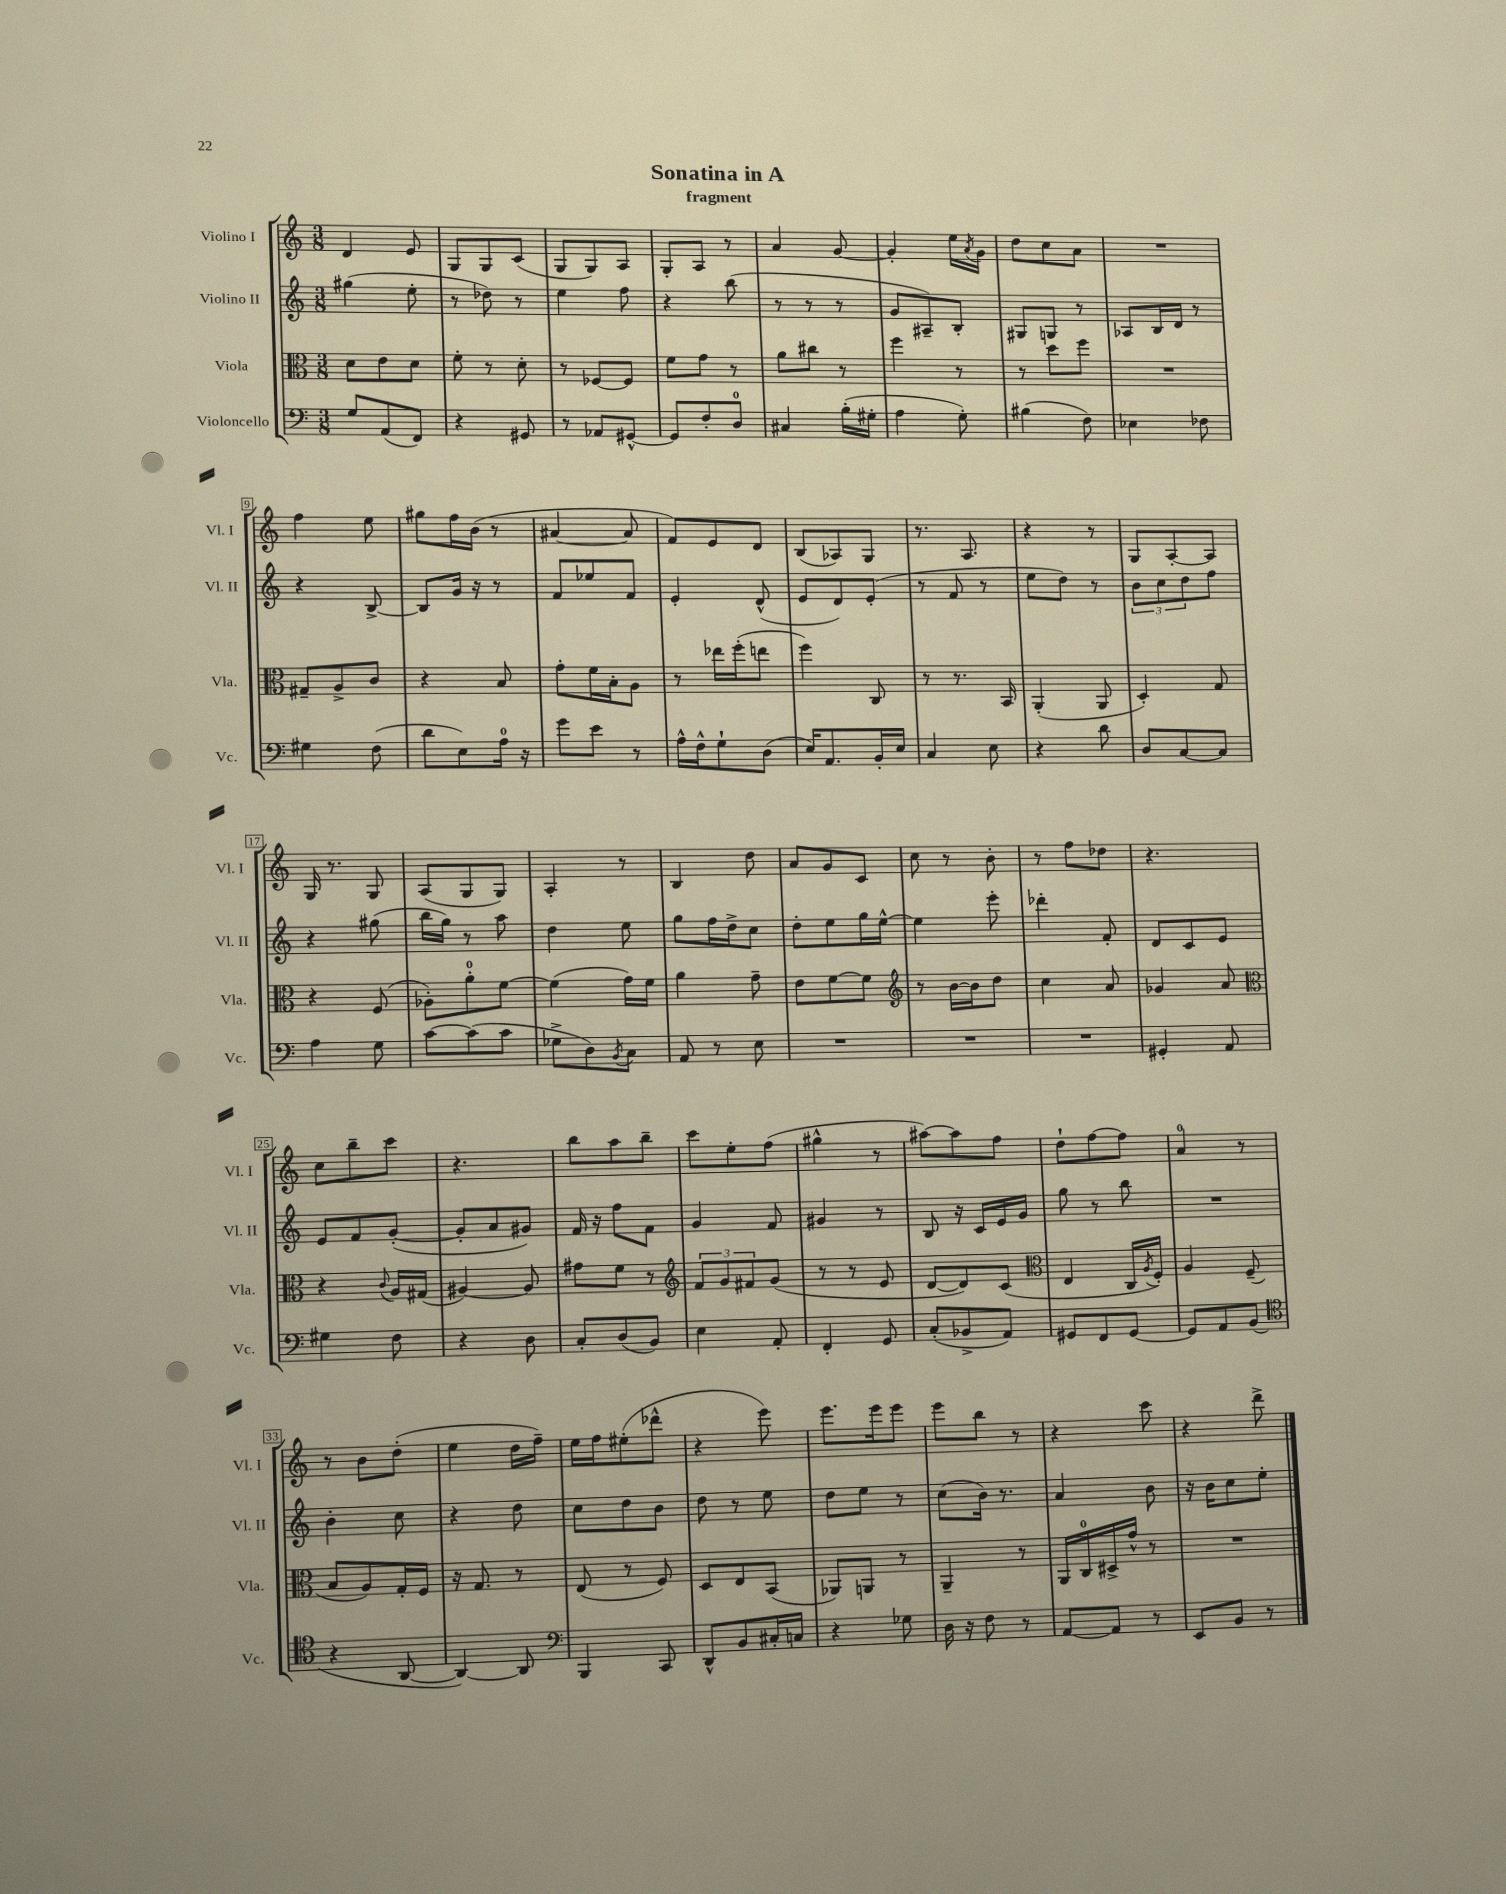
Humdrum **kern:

**kern	**kern	**kern	**kern
*staff4	*staff3	*staff2	*staff1
*clefF4	*clefC3	*clefG2	*clefG2
*k[]	*k[]	*k[]	*k[]
*M3/8	*M3/8	*M3/8	*M3/8
8G	8d	(4gg#	4d
(8AA	8e	.	.
8FF)	8d	8ee'	8e
=	=	=	=
4r	8f'	8r	8G
.	8r	8dd-)	8G
8GG#	8d'	8r	(8c
=	=	=	=
8r	8r	4ee	8G
8AA-	[8F-	.	8G)
[8GG#^^	8F-]	8ff	8A
=	=	=	=
8GG#]	8f	4r	8G'
8F'	8g	.	8A
8D	8r	(8bb	8r
=	=	=	=
4C#	8a	8r	4a
.	8cc#	8r	.
(16B'	8r	8r	[8g
16G#'	.	.	.
=	=	=	=
4A	4ff	8g	4g']
.	.	8A#~)	.
8G')	8r	8B'	16ee
.	.	.	8qa
.	.	.	16g
=	=	=	=
(4B#	8r	8G#	8dd
.	8dd	8G	8cc
8F)	8ff	8r	8a
=	=	=	=
4E-	4.r	8A-	4.r
.	.	16B	.
.	.	16d	.
8F-	.	8r	.
=	=	=	=
4G#	8G#~	4r	4ff
.	8A^	.	.
(8F	8c	[8B^	8ee
=	=	=	=
8d	4r	8B]	8gg#
8E)	.	16g	16ff
.	.	16r	(16b
16A	8B	8r	8r
16r	.	.	.
=	=	=	=
8g	8g'	8f	[4a#
8e	16f	8ee-	.
.	16B'	.	.
8r	8A	8f	8a#]
=	=	=	=
16A^^	8r	4e'	8f)
16F^^	.	.	.
8G`	16ee-	.	8e
.	(16ff'	.	.
(8D	8ee	(8d^^	8d
=	=	=	=
16E)	4ff)	8e	(8B
8.AA	.	.	.
.	.	8d)	8A-)
16BB'	8C	(8e'	8G
16E	.	.	.
=	=	=	=
4C	8r	8r	8.r
.	8.r	8f	.
.	.	.	8.A
8E	.	8r	.
.	16BB	.	.
=	=	=	=
4r	(4AA'	8ee	4r
.	.	8dd)	.
8d	8AA	8r	8r
=	=	=	=
8D	4D')	12b	8G
.	.	12cc	.
[8C	.	.	[8A'
.	.	12dd	.
8C]	8G	8ff	8A]
=	=	=	=
4A	4r	4r	16G
.	.	.	8.r
8G	(8F	(8gg#	8G
=	=	=	=
[8c	8A-')	16bb	(8A
.	.	16gg)	.
(8c]	8a'	8r	8G
8c	[8f	8aa	8G)
=	=	=	=
8G-^	(4f]	4dd	4A'
8D)	.	.	.
8qBB	.	.	.
8C	16g)	8ee	8r
.	16f	.	.
=	=	=	=
8AA	4a	8gg	4B
8r	.	16ff	.
.	.	16dd^	.
8E	8g~	8cc	8dd
=	=	=	=
4.r	8e	8dd'	8a
.	[8f	8ee	8g
.	8f]	16gg	8c
.	.	[16ee^^	.
=	=	=	=
*	*clefG2	*	*
4.r	8r	4ee]	8cc
.	[16b	.	8r
.	16b]	.	.
.	8dd	8eee'	8b'
=	=	=	=
4.r	4cc	4ddd-'	8r
.	.	.	8ff
.	8a	8f'	8dd-
=	=	=	=
4GG#'	4g-	8d	4.r
.	.	8c	.
8AA	8a	8e	.
=	=	=	=
*	*clefC3	*	*
4G#	4r	8e	8cc
.	.	8f	8bb~
.	8qqc	.	.
8F	16A	([8g'	8ccc
.	(16G#	.	.
=	=	=	=
4r	[4A#)	8g']	4.r
.	.	8a	.
8D	8A#]	8g#)	.
=	=	=	=
8C'	8g#	16f	8bb
.	.	16r	.
(8D	8f	8ff	8aa
8BB)	8r	8f	8bb~
=	=	=	=
*	*clefG2	*	*
4E	12f	4g	8ccc
.	12g	.	.
.	.	.	8ee'
.	12f#	.	.
8AA'	(8g	8f	(8ff
=	=	=	=
4FF'	8r	4g#	4gg#^^
.	8r	.	.
8GG	8e	8r	8r
=	=	=	=
(8C'	[8d	8B	[8aa#)
8BB-^	8d])	16r	8aa#]
.	.	16c	.
8AA)	(8c	16e	8ff
.	.	16g	.
=	=	=	=
*	*clefC3	*	*
8GG#	4E	8gg	8dd`
8FF	.	8r	[8ff
[8GG#	16C	8bb	8ff]
.	8qA	.	.
.	16F')	.	.
=	=	=	=
8GG#]	4A	4.r	4a
8AA	.	.	.
(8BB	(8F~	.	8r
=	=	=	=
*clefC4	*	*	*
4r	8B	4b'	8r
.	8A)	.	8b
[8AA	16G'	8cc	(8dd'
.	16F	.	.
=	=	=	=
4AA_)	16r	4r	4ee
.	8.G	.	.
8AA]	8r	8dd	16dd
.	.	.	16ff~)
=	=	=	=
*clefF4	*	*	*
4BBB	(8E	8cc	16ee
.	.	.	16ff
.	8r	8dd	(8ee#'
8CC	8F)	8b	8ddd-^^
=	=	=	=
8DD^^	8D	8dd	4r
8BB	8E	8r	.
16C#'	(8BB	8ee	8eee)
16C	.	.	.
=	=	=	=
4r	8AA-)	8dd	8.eee
.	8AA	8ee	.
.	.	.	16eee
8G-	8r	8r	8eee
=	=	=	=
16D	4AA~	(8cc	8eee
16r	.	.	.
8F	.	16b)	8bb
.	.	8.r	.
8r	8r	.	8r
=	=	=	=
[8AA	16AA	4a	4r
.	16C	.	.
8AA]	16D#^	.	.
.	16g^^	.	.
8r	8r	8b	8ccc
=	=	=	=
8EE	4.r	16r	4r
.	.	16b	.
8BB	.	8cc	.
8r	.	8ee'	8ddd^
==	==	==	==
*-	*-	*-	*-
